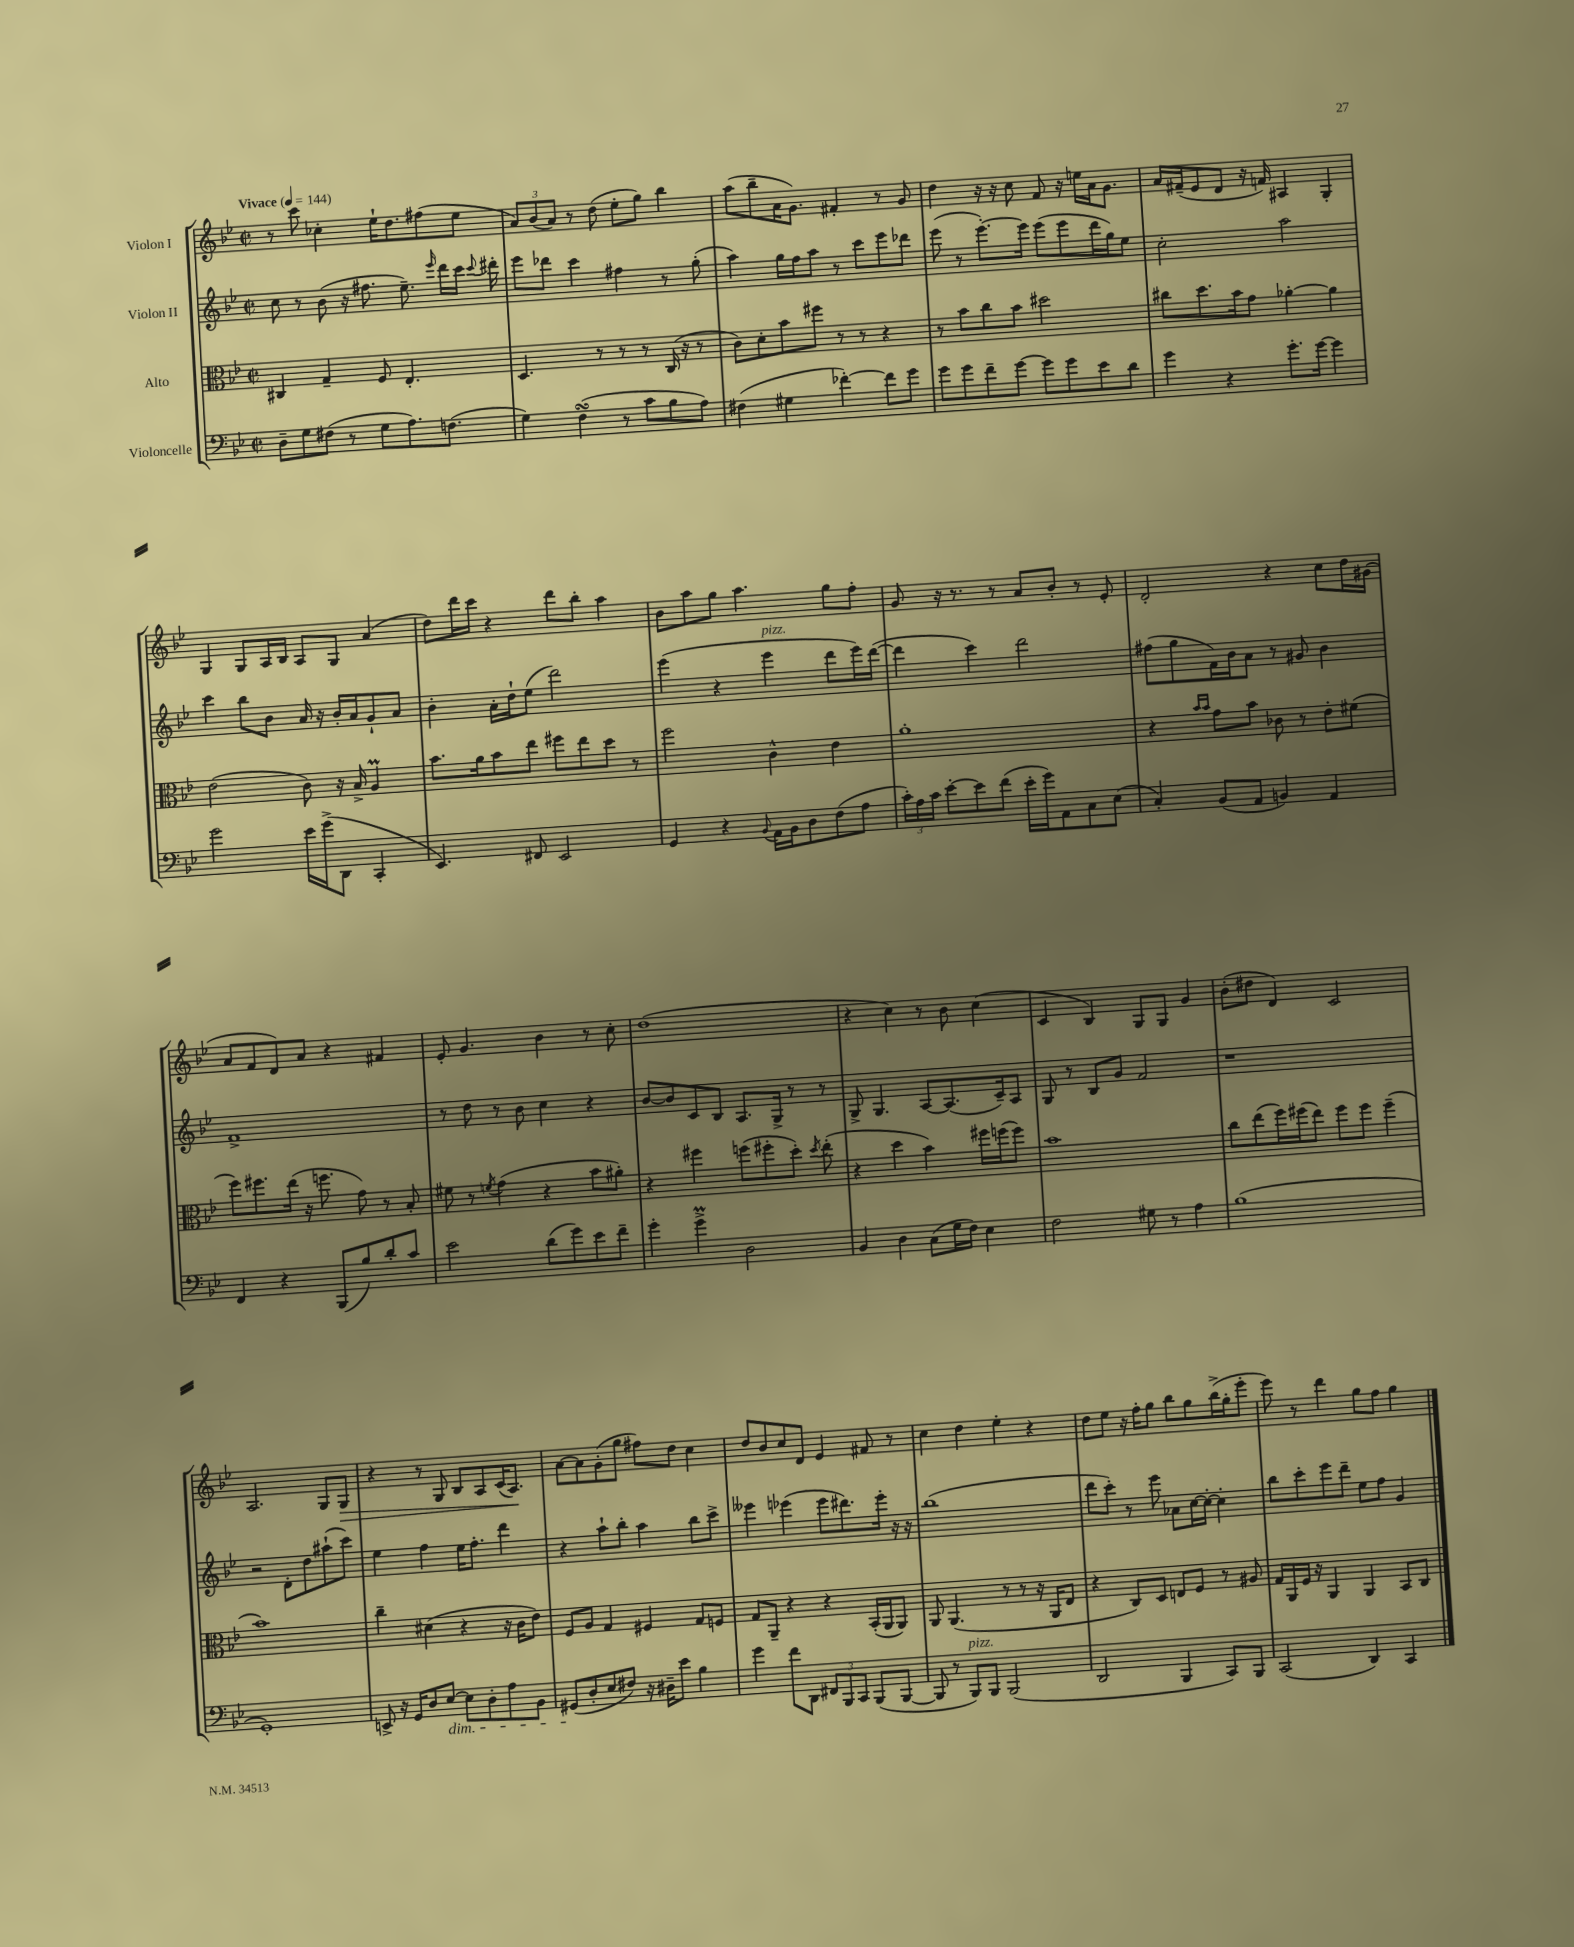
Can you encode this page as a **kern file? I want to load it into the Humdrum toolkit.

**kern	**kern	**kern	**kern	**dynam
*part4	*part3	*part2	*part1	*part1
*staff4	*staff3	*staff2	*staff1	*staff1
*I"Violoncelle	*I"Alto	*I"Violon II	*I"Violon I	*
*clefF4	*clefC3	*clefG2	*clefG2	*
*k[b-e-]	*k[b-e-]	*k[b-e-]	*k[b-e-]	*
*M2/2	*M2/2	*M2/2	*M2/2	*
*met(c|)	*met(c|)	*met(c|)	*met(c|)	*
*MM144	*MM144	*MM144	*MM144	*
=1	=1	=1	=1	=1
!	!	!	!LO:TX:a:B:t=Vivace	!
8D~\L	4C#X/	8cc\	8r	.
8G\	.	8r	8ccc\	.
(8F#X\J	4G~/	(8b-\	4cc-X'\	.
8r	.	16r	.	.
.	.	8.ff#X\	.	.
8G\L	8F/	.	16ee-`\KL	.
.	.	.	8.dd\	.
8.A\)	4.E-'/	8.ee-~\)	.	.
.	.	.	(8ff#X\	.
.	.	16qqeee-/	.	.
(8.Fn\J	.	16ddd\LL	.	.
.	.	16ccc\JJ	8ee-\J	.
.	.	8qqccc/	.	.
.	.	16ddd#X'\	.	.
=2	=2	=2	=2	=2
4G\)	4.D/	8eee-\L	12a/L)	.
.	.	.	(12b-/	.
.	.	8ddd-X\J	.	.
.	.	.	12a/J)	.
(4FsSSS\	.	4ccc\	8r	.
.	8r	.	(8dd\	.
8r	8r	4ff#X\	8ee-'\L	.
8c\L	8r	.	8gg\J)	.
8B-\	(16C/	8r	4bb-\	.
.	16r	.	.	.
8A\J)	8r	(8gg'\	.	.
=3	=3	=3	=3	=3
(4F#X\	8c\L)	4aa\)	(8aa\L	.
.	8d'\	.	8bb-~\	.
4G#X\	8b-\	16gg\LL	16a\K	.
.	.	16ff\J	8.g\J)	.
.	8ff#X\J	8aa\J	.	.
[4f-X'\)	8r	8r	4f#X'/	.
.	8r	8ccc\L	.	.
8f-\L]	4r	8eee-\	8r	.
8g\J	.	8ddd-X\J	8g/	.
=4	=4	=4	=4	=4
8g\L	8r	(8eee-\	4dd\	.
8g\	8b-\L	8r	.	.
8f~\	8cc\	[8.eee-'\L)	16r	.
.	.	.	16r	.
[8g\J	8b-\J	.	8cc\	.
.	.	16eee-\Jk]	.	.
8g\L]	2dd#X\	(8eee-\L	8f/	.
8g\	.	8eee-\	16r	.
.	.	.	16een\LL	.
8e-\	.	16ddd\L	16a\J	.
.	.	16gg\J)	8.g\J	.
8d\J	.	8ee-\J	.	.
=5	=5	=5	=5	=5
4g\	8cc#X\L	2cc'\	16a/LL	.
.	.	.	(16f#X~/J	.
.	8.dd\	.	8e-/	.
4r	.	.	8d/J	.
.	16b-\k	.	.	.
.	8g\J	.	16r	.
.	.	.	16fn/)	.
8.g'\L	[4a-X'\	2aa\	4A#X/	.
[16g\Jk	.	.	.	.
4g\]	4a-\]	.	4G'/	.
!!LO:LB:g=z
=6	=6	=6	=6	=6
2g\	(2e-\	4ccc\	4G/	.
.	.	8bb-\L	8G/L	.
.	.	8b-\J	16A/L	.
.	.	.	16B-/JJ	.
16e-\LL	8c\)	16a/	8A/L	.
(16g^\J	.	16r	.	.
8DD\J	16r	16b-'/LL	8G/J	.
.	16B-^/	16a/J	.	.
4CC'/	4Am/	8g`/	(4a/	.
.	.	8a/J	.	.
=7	=7	=7	=7	=7
4.EE-/)	8.b-\L	4b-'\	8dd\L)	.
.	.	.	16ddd\L	.
.	16a\k	.	16ccc\JJ	.
.	8b-\	16a'\LL	4r	.
.	.	16dd`\J	.	.
8FF#X/	8ee-\J	(8ee-\J	.	.
2EE-/	8ff#X\L	2ddd\)	8ddd\L	.
.	8ee-\	.	8bb-'\J	.
.	8dd\J	.	4aa\	.
.	8r	.	.	.
=8	=8	=8	=8	=8
4GG/	2ff\	(4eee-\	8b-\L	.
.	.	.	8aa\	.
4r	.	4r	8gg\J	.
.	.	.	4.aa\	.
8qqBB-/	.	.	.	.
!	!	!LO:TX:a:i:t=pizz.	!	!
16AA\LL	4c^^\	4eee-\	.	.
16BB-\J	.	.	.	.
8D\	.	.	.	.
(8F\	4e-\	8ddd\L	8gg\L	.
8A\J	.	16eee-\L)	8ff'\J	.
.	.	([16ddd\JJ	.	.
=9	=9	=9	=9	=9
24c'\LL)	1a'	4ddd\]	8g/	.
24A\	.	.	.	.
24c\JJ	.	.	.	.
[8e-'\L	.	.	16r	.
.	.	.	8.r	.
8e-\]	.	4ccc\)	.	.
(8f\J	.	.	8r	.
16e-'\LL	.	2ddd\	8a/L	.
16g\J)	.	.	.	.
8AA\	.	.	8b-'/J	.
8C\	.	.	8r	.
(8E-\J	.	.	8e-'/	.
=10	=10	=10	=10	=10
4C'/)	4r	(8ff#X\L	2d'/	.
.	.	8gg\	.	.
.	16qqb-/LL	.	.	.
.	16qqb-/JJ	.	.	.
(8BB-/L	8g\L	16f\L)	.	.
.	.	16b-\J	.	.
8AA/J	8b-\J	8a\J	.	.
4BBn/)	8c-X\	8r	4r	.
.	8r	8g#X/	.	.
4AA/	8e-'\L	4b-\	8cc\L	.
.	(8f#X\J	.	16dd\L	.
.	.	.	(16g#X\JJ	.
!!LO:LB:g=z
=11	=11	=11	=11	=11
4FF/	8ff\L)	1f^	8a/L	.
.	8.ff#X\	.	8f/	.
4r	.	.	8d/)	.
.	(16ee-\Jk	.	.	.
.	16r	.	8a/J	.
.	8.ffn\	.	.	.
(8BBB-/L	.	.	4r	.
8B-/)	8g\)	.	.	.
8d'/	8r	.	4f#X/	.
8c/J	8B-'/	.	.	.
=12	=12	=12	=12	=12
2e-\	8f#X\	8r	8e-'/	.
.	8r	8dd\	4.g/	.
.	8qfn/	.	.	.
.	(4g\	8r	.	.
.	.	8b-\	.	.
(8d\L	4r	4cc\	4b-\	.
8g\)	.	.	.	.
8e-\	8b-\L	4r	8r	.
8f~\J	8a#X'\J)	.	8cc'\	.
=13	=13	=13	=13	=13
4g'\	4r	[8b-/L	(1dd	.
.	.	8b-/]	.	.
4gM^\	4ff#X\	8c/	.	.
.	.	8B-/J	.	.
2D\	(8ffn\L	8.A/L	.	.
.	8ff#X'\	.	.	.
.	.	16G^/Jk	.	.
.	8dd'\J)	8r	.	.
.	8qdd/	.	.	.
.	(8ee-'\	8r	.	.
=14	=14	=14	=14	=14
4BB-/	4r	8G^/	4r	.
.	.	4.G/	.	.
4D\	4dd\	.	4cc\)	.
(8C\L	4b-\)	[8A/L	8r	.
16G\L	.	(8.A/]	8b-\	.
16F\JJ)	.	.	.	.
4E-\	16ff#X\LL	.	(4cc\	.
.	(16ffn\J	16c~/k)	.	.
.	8ff\J)	8A/J	.	.
=15	=15	=15	=15	=15
2F\	1b-	8G/	4c/	.
.	.	8r	.	.
.	.	8B-/L	4B-/)	.
.	.	8g/J	.	.
8G#X\	.	2f/	8G/L	.
8r	.	.	8G/J	.
4A\	.	.	4g/	.
=16	=16	=16	=16	=16
(1B-	8cc\L	1r	(8b-'\L	.
.	(8ee-\	.	8dd#X\J	.
.	16ff\L)	.	4d/)	.
.	(16ff#X\J	.	.	.
.	8ee-\J)	.	.	.
.	8ff#\L	.	2c/	.
.	8ff#\J	.	.	.
.	(4ff#~\	.	.	.
!!LO:LB:g=z
=17	=17	=17	=17	=17
1GG')	1b-)	2r	2.A/	.
.	.	8d'\L	.	.
.	.	8dd\	.	.
.	.	(8aa#X`\	8G/L	.
!	!	!	!	!LO:HP:b
.	.	8ccc\J)	8G/J	>
=18	=18	=18	=18	=18
8EEn^/	4cc~\	4ee-\	4r	.
16r	.	.	.	.
16GG/KL	.	.	.	.
8D/	(4d#X\	4ff\	8r	.
!LO:TX:b:i:t=dim.	!	!	!	!
[8E-/J	.	.	8G/	.
8E-\L]	4r	16ee-\KL	8B-/L	.
.	.	8.ff'\J	.	.
8D'\	.	.	8A/	.
8A\	16r	4ddd\	(16c/K	.
.	16c\KL	.	8.A/J)	.
8BB-\J	8e-\J)	.	.	.
.	.	.	.	]
=19	=19	=19	=19	=19
(8GG#X/L	8F/L	4r	[8a\L	.
8D'/	8A/J	.	8a\]	.
8E-/	4G/	8aa`\L	(8g'\	.
8F#X/J)	.	8bb-'\J	8gg\J	.
16r	4F#X/	4aa\	8ff#X\L)	.
16D#X~\KL	.	.	.	.
8e-\J	.	.	8dd\J	.
4B-\	8G/L	8bb-\L	4cc\	.
.	8Fn/J	8ccc^\J	.	.
=20	=20	=20	=20	=20
4g\	8G/L	4eee--X\	8dd/L	.
.	8AA~/J	.	8b-/	.
8f\L	4r	(4eee-X\	8cc/	.
8DD\J	.	.	8d/J	.
12FF#X/L	4r	8eee-\L	4e-/	.
12BBB-/	.	.	.	.
.	.	8.ddd#X\)	.	.
12CC/J	.	.	.	.
(8BBB-/L	(16BB-'/LL	.	8f#X/	.
.	16AA/J	16eee-'\Jk	.	.
[8BBB-/J	8AA/J)	16r	8r	.
.	.	16r	.	.
=21	=21	=21	=21	=21
8BBB-/]	8AA/	(1bb-	4cc\	.
8r	(4.AA/	.	.	.
!LO:TX:a:i:t=pizz.	!	!	!	!
8BBB-/L)	.	.	4dd\	.
8BBB-/J	.	.	.	.
(2BBB-/	8r	.	4ee-'\	.
.	8r	.	.	.
.	16r	.	4r	.
.	16AA/KL	.	.	.
.	8E-/J	.	.	.
=22	=22	=22	=22	=22
2DD/	4r	8ddd\L	8dd\L	.
.	.	8ccc'\J)	8ee-\J	.
.	8C/L)	8r	16r	.
.	.	.	16ff'\KL	.
.	8D/J	8eee-\	8gg\J	.
4BBB-/	8En/L	8a-X\L	8bb-\L	.
.	8F/J	[16cc\L	8gg\	.
.	.	16cc'\JJ_	.	.
8CC/L)	8r	4cc'\]	(16bb-^\L	.
.	.	.	16gg'\J	.
8BBB-/J	8A#X/	.	8eee-'\J	.
=23	=23	=23	=23	=23
(2CC/	16G/LL	8bb-\L	8eee-\)	.
.	16AA/	.	.	.
.	16F/JJ	8ccc'\	8r	.
.	16r	.	.	.
.	4AA/	8eee-\	4ddd\	.
.	.	8ddd~\J	.	.
4DD/)	4AA/	8ee-\L	8gg\L	.
.	.	8ff\J	8ff\J	.
4CC/	8BB-/L	4g/	4gg\	.
.	8C/J	.	.	.
==	==	==	==	==
*-	*-	*-	*-	*-
